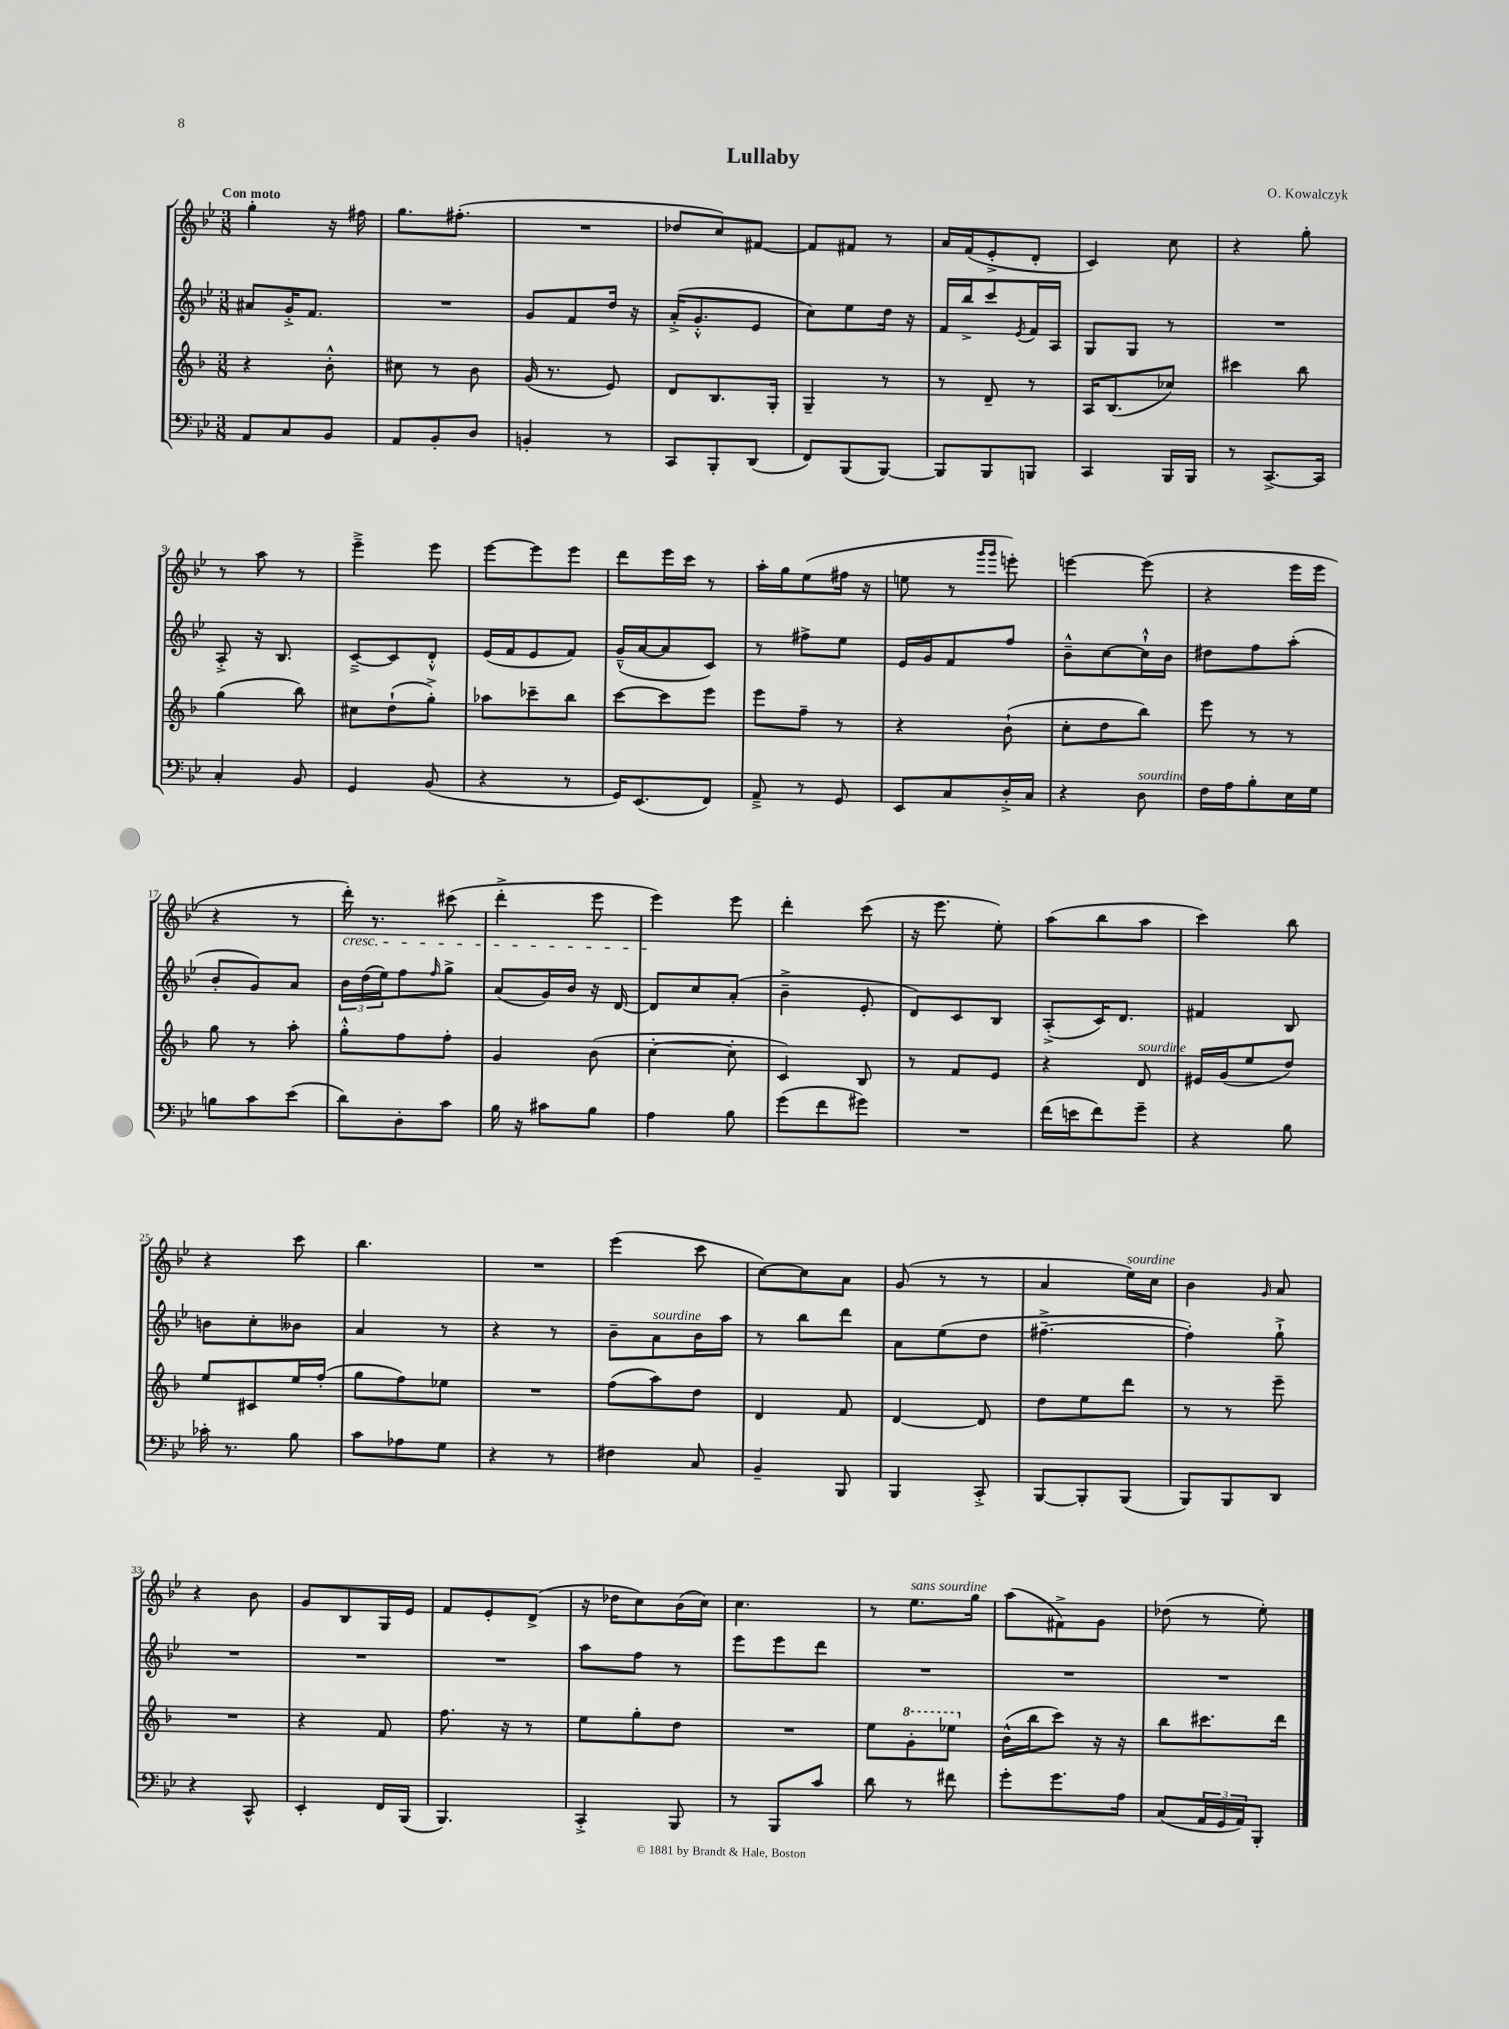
\header { title = "Lullaby" composer = "O. Kowalczyk" }
<<
\new StaffGroup <<
\new Staff = "s0" {
    \clef treble \key bes \major \numericTimeSignature \time 3/8 \tempo "Con moto"
    g''4-. r16 fis''16 |
    g''8. fis''8.-.( |
    R4. |
    des''8 c''8) fis'8~ |
    fis'8 fis'8 r8 |
    a'16 f'16( ees'8-.-> d'8-. |
    c'4) c''8 |
    r4 g''8-. |
    r8 a''8 r8 |
    ees'''4---> ees'''8 |
    ees'''8~ ees'''8 ees'''8 |
    d'''8 ees'''16 c'''16 r8 |
    a''16-. g''16 ees''8( fis''16 r16 |
    e''8 r8 \grace { g'''16 g'''16 } e'''8-.) |
    e'''4~ e'''8( |
    r4 ees'''16 ees'''16 |
    r4 r8 |
    d'''16-.\cresc) r8. cis'''8( |
    d'''4-.-> ees'''8 |
    ees'''4\!) ees'''8 |
    d'''4-. c'''8( |
    r16 ees'''8. ees''8-.) |
    a''8( bes''8 a''8 |
    c'''4) bes''8 |
    r4 c'''8 |
    bes''4. |
    R4. |
    ees'''4( c'''8 |
    c''8~) c''8 a'8 |
    g'8( r8 r8 |
    a'4 ees''16^\markup { \italic "sourdine" }) c''16 |
    bes'4 \grace { g'16 } a'8 |
    r4 bes'8 |
    g'8 bes8 g16 ees'16 |
    f'8 ees'8-. d'8->( |
    r16 des''16 c''8) bes'16( c''16) |
    c''4. |
    r8 ees''8.^\markup { \italic "sans sourdine" } g''16 |
    a''8( fis'8->) g'8 |
    des''8( r8 ees''8-.) \bar "|." |
}
\new Staff = "s1" {
    \clef treble \key bes \major \numericTimeSignature \time 3/8
    ais'8 g'16-.-> f'8. |
    R4. |
    g'8 f'8 d''16 r16 |
    a'16-.->( g'8.-.-^ ees'8 |
    c''8) ees''8 d''16 r16 |
    f'16 bes''16-> c'''8 \acciaccatura { ees'8 } f'16 a16 |
    g8 g8 r8 |
    R4. |
    a8-.-> r16 bes8. |
    c'8~---> c'8 d'8-.-^ |
    ees'16( f'16 ees'8 f'8) |
    g'16---^( a'16~ a'8 c'8) |
    r8 fis''8-> ees''8 |
    ees'16 g'16 f'8 f''8 |
    bes'8---^ c''8~ c''16-!-^ bes'16 |
    dis''8 f''8 a''8-.( |
    bes'8-. g'8) a'8 |
    \tuplet 3/2 { bes'16 d''16( ees''16) } f''8 \grace { f''16 } g''8-> |
    a'8( g'16) bes'16 r16 d'16~ |
    d'8 c''8 a'8-.( |
    bes'4---> ees'8-. |
    d'8) c'8 bes8 |
    a8-.->( c'16) d'8. |
    fis'4 bes8 |
    b'8 c''8-. beses'8 |
    a'4 r8 |
    r4 r8 |
    bes'8-- a'8^\markup { \italic "sourdine" } bes'16 a''16 |
    r8 bes''8 d'''8 |
    a'8 ees''8( d''8 |
    fis''4.~---> |
    fis''4-.) g''8-!-> |
    R4. |
    R4. |
    R4. |
    a''8 f''8 r8 |
    ees'''8 ees'''8 d'''8 |
    R4. |
    R4. |
    R4. \bar "|." |
}
\new Staff = "s2" {
    \clef treble \key f \major \numericTimeSignature \time 3/8
    r4 bes'8-.-^ |
    cis''8 r8 bes'8 |
    g'16( r8. e'8) |
    d'8 bes8. g16-. |
    g4-- r8 |
    r8 d'8-- r8 |
    a16 bes8.( ces''8) |
    cis'''4 bes''8 |
    g''4( bes''8) |
    cis''8 d''8-!( g''8-.->) |
    aes''8 ces'''8-- bes''8 |
    c'''8~ c'''8 e'''8 |
    e'''8 f''8-- r8 |
    r4 bes'8-!( |
    c''8-. d''8 bes''8) |
    e'''8 r8 r8 |
    g''8 r8 a''8-. |
    g''8-.-^ f''8 f''8-. |
    g'4 bes'8( |
    c''4~-. c''8-. |
    c'4) bes8 |
    r8 f'8 e'8 |
    r4 d'8^\markup { \italic "sourdine" } |
    eis'16 g'16( e''8 d''8) |
    e''8 cis'8 e''16 f''16-.( |
    g''8 f''8) ees''8 |
    R4. |
    f''8( a''8) d''8 |
    d'4 f'8 |
    d'4~ d'8 |
    d''8 e''8 d'''8 |
    r8 r8 e'''8-- |
    R4. |
    r4 f'8 |
    f''8. r16 r8 |
    e''8 g''8-. d''8 |
    R4. |
    e''8 \ottava #1 g''8-. ees'''8 \ottava #0 |
    bes'16-^( bes''16 c'''8) r16 r16 |
    bes''8 cis'''8. d'''16 \bar "|." |
}
\new Staff = "s3" {
    \clef bass \key bes \major \numericTimeSignature \time 3/8
    a,8 c8 bes,8 |
    a,8 bes,8-. d8 |
    b,4-. r8 |
    c,8 bes,,8-. d,8( |
    f,8) bes,,8( bes,,8~) |
    bes,,8 bes,,8 b,,8 |
    c,4 bes,,16 bes,,16 |
    r8 c,8.~-> c,16 |
    c4-. bes,8 |
    g,4 bes,8( |
    r4 r8 |
    g,16) ees,8.( f,8) |
    a,8---> r8 g,8 |
    ees,8 c8 d16-.-> c16 |
    r4 d8^\markup { \italic "sourdine" } |
    f16 a16 bes8-. ees16 g16 |
    b8 c'8 ees'8( |
    d'8) d8-. c'8 |
    bes16 r16 cis'8 bes8 |
    a4 bes8 |
    g'8( f'8 gis'8) |
    R4. |
    f'16( e'16 f'8) g'8-- |
    r4 bes8 |
    ces'16-. r8. bes8 |
    c'8 aes8 g8 |
    r4 r8 |
    fis4 c8 |
    bes,4-- bes,,8 |
    bes,,4 c,8-.-> |
    bes,,8~ bes,,8-. bes,,8( |
    bes,,8) bes,,8 d,8 |
    r4 c,8-^ |
    ees,4-. f,16 bes,,16( |
    bes,,4.) |
    c,4-.-> bes,,8 |
    r8 bes,,8 c'8 |
    d'8 r8 fis'8 |
    g'8-. g'8. a16 |
    c8( \tuplet 3/2 { a,16 g,16 a,16) } bes,,8-. \bar "|." |
}
>>
>>
